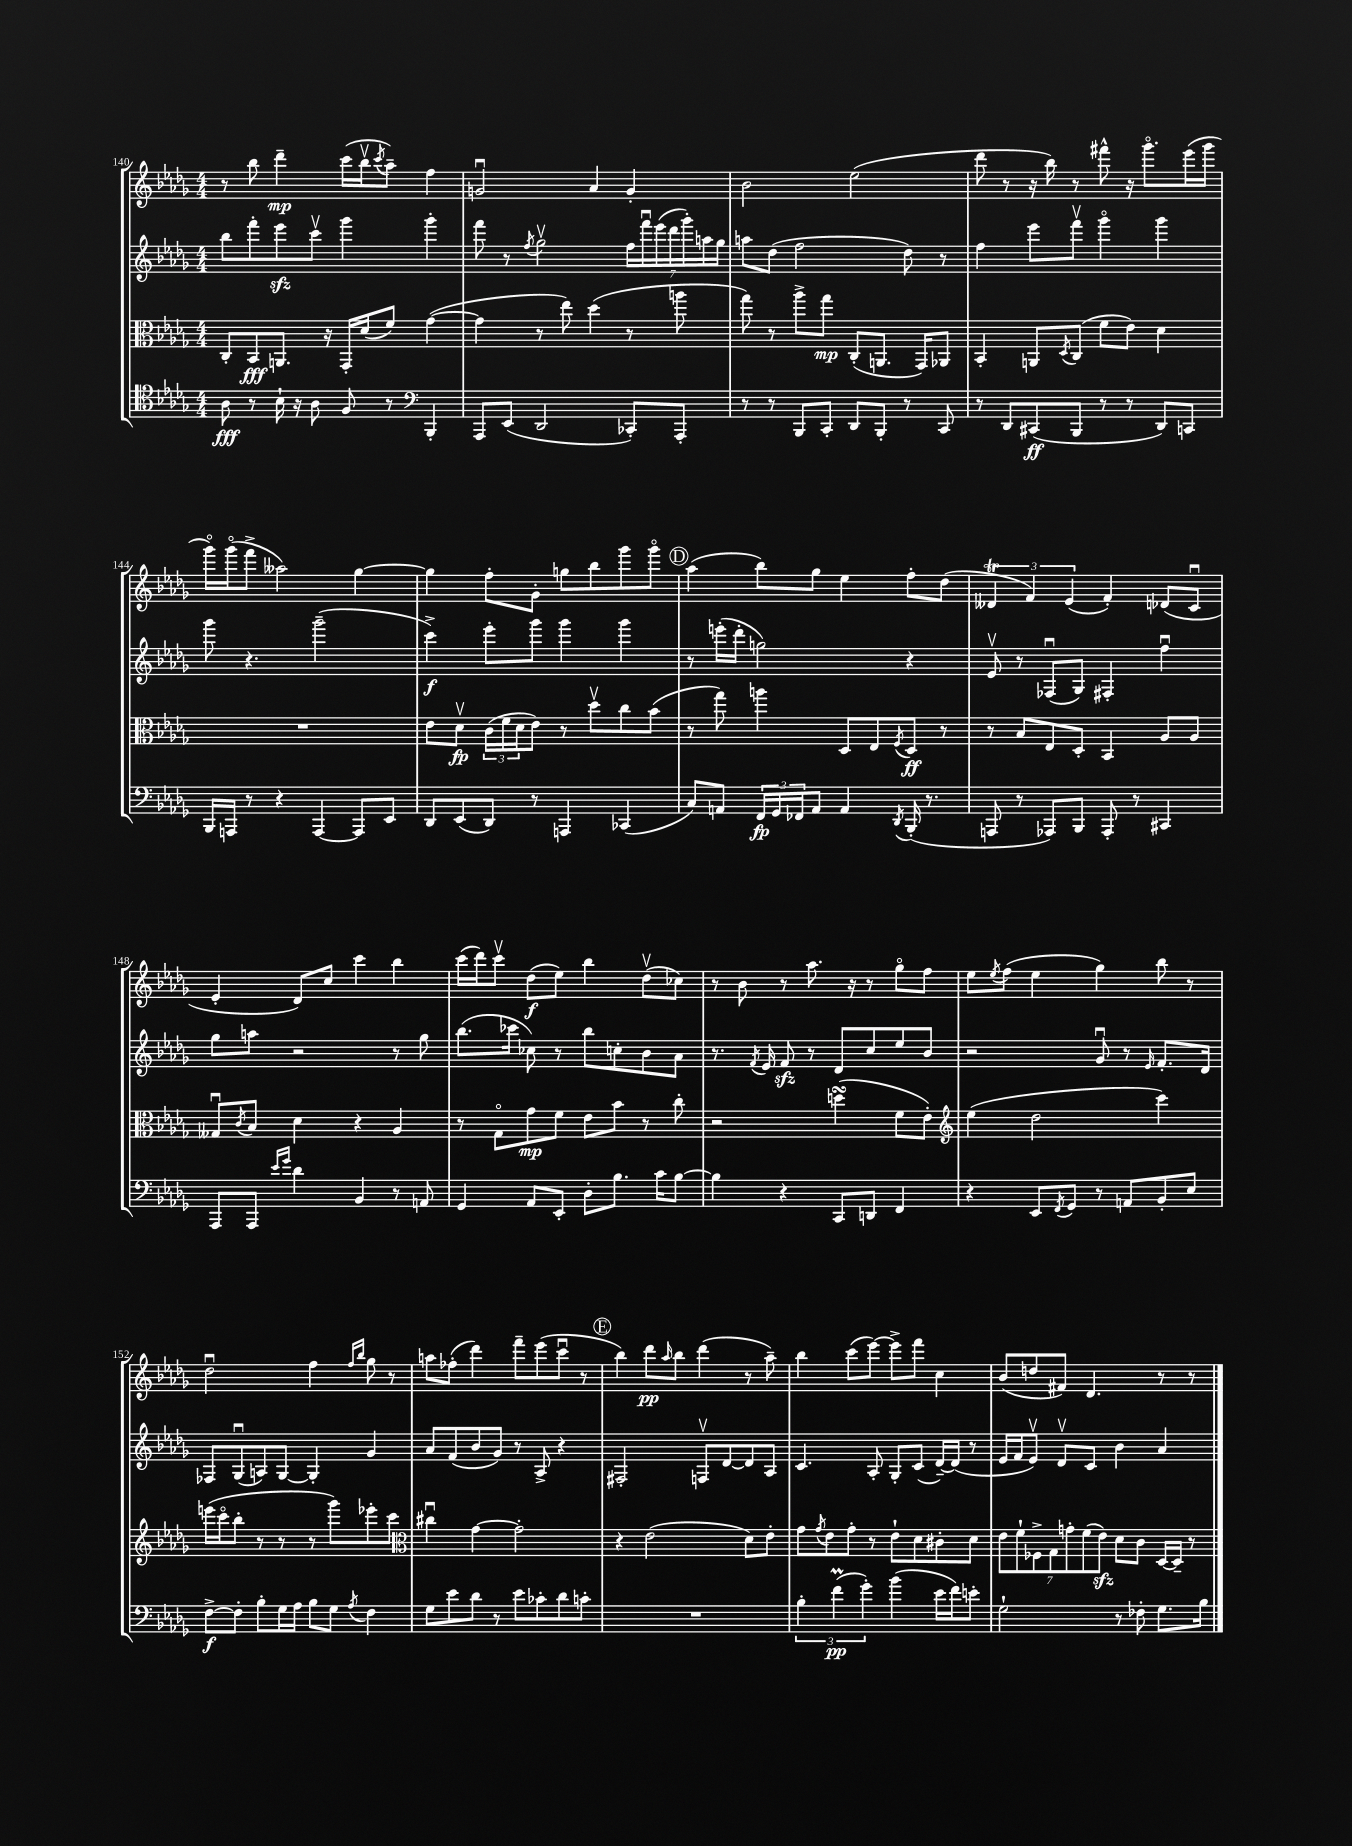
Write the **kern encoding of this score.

**kern	**dynam	**kern	**dynam	**kern	**dynam	**kern	**dynam
*part4	*part4	*part3	*part3	*part2	*part2	*part1	*part1
*staff4	*staff4	*staff3	*staff3	*staff2	*staff2	*staff1	*staff1
*clefC4	*	*clefC3	*	*clefG2	*	*clefG2	*
*k[b-e-a-d-g-]	*	*k[b-e-a-d-g-]	*	*k[b-e-a-d-g-]	*	*k[b-e-a-d-g-]	*
*M4/4	*	*M4/4	*	*M4/4	*	*M4/4	*
=140	=140	=140	=140	=140	=140	=140	=140
8A-\	fff	8C'/L	.	8bb-\L	.	8r	.
8r	.	8BB-/	fff	8fff'\	.	8bb-\	.
16B-`\	.	8.AAn/J	.	8eee-zz\	.	4ddd-~\	mp
16r	.	.	.	.	.	.	.
8A-\	.	.	.	8cccv\J	.	.	.
.	.	16r	.	.	.	.	.
8F/	.	16GG-'/LL	.	4ggg-\	.	(16ccc\LL	.
.	.	(16d-/J	.	.	.	16bb-v\J	.
.	.	.	.	.	.	8qccc/	.
8r	.	8f/J)	.	.	.	8aa-~\J)	.
*clefF4	*	*	*	*	*	*	*
4BBB-'/	.	([4g-\	.	4ggg-'\	.	4ff\	.
=141	=141	=141	=141	=141	=141	=141	=141
8AAA-/L	.	4g-\]	.	8fff\	.	2gnu/	.
(8EE-/J	.	.	.	8r	.	.	.
.	.	.	.	8qff/	.	.	.
2DD-/	.	8r	.	2gg-v\	.	.	.
.	.	8ee-\)	.	.	.	.	.
.	.	(4dd-\	.	.	.	4a-/	.
8CC-X'/L)	.	8r	.	28ff\LL	.	4g'/	.
.	.	.	.	28fffu\	.	.	.
.	.	.	.	(28eee-\	.	.	.
.	.	.	.	28ddd-\	.	.	.
8AAA-'/J	.	8aan\	.	.	.	.	.
.	.	.	.	28ggg-'\)	.	.	.
.	.	.	.	28aan\	.	.	.
.	.	.	.	28gg-\JJ	.	.	.
=142	=142	=142	=142	=142	=142	=142	=142
8r	.	8gg-\)	.	8aan\L	.	2b-\	.
8r	.	8r	.	(8dd-\J	.	.	.
8BBB-/L	.	8aa-^\L	.	2ff\	.	.	.
8CC'/J	.	8gg-\J	mp	.	.	.	.
8DD-/L	.	(8C'/L	.	.	.	(2ee-\	.
8BBB-'/J	.	8.AAn/J	.	.	.	.	.
8r	.	.	.	8dd-\)	.	.	.
.	.	16GG-/KL)	.	.	.	.	.
8CC/	.	8AA-X/J	.	8r	.	.	.
=143	=143	=143	=143	=143	=143	=143	=143
8r	.	4BB-'/	.	4ff\	.	8ddd-\	.
8DD-/L	.	.	.	.	.	8r	.
(8CC#X/	ff	8AAn/L	.	8eee-\L	.	16r	.
.	.	.	.	.	.	16bb-\)	.
.	.	8qD-/	.	.	.	.	.
8BBB-/J	.	(8C/J	.	8fffv\J	.	8r	.
8r	.	8f\L	.	4ggg-\	.	8fff#X^^\	.
8r	.	8e-\J)	.	.	.	16r	.
.	.	.	.	.	.	8.ggg-\L	.
8DD-/L)	.	4d-\	.	4ggg-\	.	.	.
8CCn/J	.	.	.	.	.	(16eee-\L	.
.	.	.	.	.	.	16ggg-\JJ	.
!!LO:LB:g=z
=144	=144	=144	=144	=144	=144	=144	=144
16BBB-/LL	.	1r	.	8ggg-\	.	16ggg-\LL)	.
16AAAn/JJ	.	.	.	.	.	(16ggg-\J	.
8r	.	.	.	4.r	.	8fff^\J	.
4r	.	.	.	.	.	2aa--X\)	.
[4AAA/	.	.	.	(2ggg-~\	.	.	.
8AAA/L]	.	.	.	.	.	[4gg-\	.
8EE-/J	.	.	.	.	.	.	.
=145	=145	=145	=145	=145	=145	=145	=145
8DD-/L	.	8e-\L	.	4ccc^\)	f	4gg-\]	.
(8EE-/	.	8d-v\J	fp	.	.	.	.
8DD-/J)	.	(24c\LL	.	8eee-'\L	.	8ff'\L	.
.	.	24f\	.	.	.	.	.
.	.	24d-\J	.	.	.	.	.
8r	.	8e-\J)	.	8ggg-\J	.	8g-'\J	.
4AAAn/	.	8r	.	4ggg-\	.	8ggn\L	.
.	.	8dd-v\L	.	.	.	8bb-\	.
(4CC-X/	.	8cc\	.	4ggg-\	.	8ggg-\	.
.	.	(8b-\J	.	.	.	8ggg-\J	.
!!LO:REH:place=s1:t=D
=146	=146	=146	=146	=146	=146	=146	=146
8C/L)	.	8r	.	8r	.	(4aa-\	.
8AAn/J	.	8gg-\)	.	(16eeen'\LL	.	.	.
.	.	.	.	16ddd-'\JJ	.	.	.
24FF/LL	fp	4aan\	.	2ggn\)	.	8bb-\L)	.
24GG-/	.	.	.	.	.	.	.
24FF-X/J	.	.	.	.	.	.	.
8AA/J	.	.	.	.	.	8gg-\J	.
4AA/	.	8D-/L	.	.	.	4ee-\	.
.	.	8E-/	.	.	.	.	.
8qDD-/	.	8qF/	.	.	.	.	.
(16BBB-'/	.	8D-/J	ff	4r	.	8ff'\L	.
8.r	.	.	.	.	.	.	.
.	.	8r	.	.	.	(8dd-\J	.
=147	=147	=147	=147	=147	=147	=147	=147
8AAAn/	.	8r	.	8e-v/	.	6d--XT/	.
8r	.	8B-/L	.	8r	.	.	.
.	.	.	.	.	.	6f/)	.
8AAA-X/L)	.	8E-/	.	(8F-Xu/L	.	.	.
.	.	.	.	.	.	(6e-/	.
8BBB-/J	.	8D-'/J	.	8G-/J)	.	.	.
8AAA-'/	.	4BB-/	.	4F#X'/	.	4f'/)	.
8r	.	.	.	.	.	.	.
4CC#X/	.	8A-/L	.	4ffu\	.	(8d-X/L	.
.	.	8A-/J	.	.	.	8cu/J	.
!!LO:LB:g=z
=148	=148	=148	=148	=148	=148	=148	=148
8AAA-/L	.	8G--Xu/L	.	8gg-\L	.	4e-'/	.
.	.	8qc/	.	.	.	.	.
8AAA-/J	.	8B-/J	.	8aan\J	.	.	.
16qqe-/LL	.	.	.	.	.	.	.
16qqg-/JJ	.	.	.	.	.	.	.
4d-\	.	4d-\	.	2r	.	8d-/L)	.
.	.	.	.	.	.	8cc/J	.
4BB-/	.	4r	.	.	.	4ccc\	.
8r	.	4A-/	.	8r	.	4bb-\	.
8AAn/	.	.	.	8gg-\	.	.	.
=149	=149	=149	=149	=149	=149	=149	=149
4GG-/	.	8r	.	(8.bb-\L	.	(16ccc\LL	.
.	.	.	.	.	.	16ddd-\J)	.
.	.	8G-\L	.	.	.	8cccv\J	.
.	.	.	.	16ccc-X\Jk	.	.	.
8AA-/L	.	8g-\	mp	8cc-X\)	.	(8dd-\L	f
8EE-'/J	.	8f\J	.	8r	.	8ee-\J)	.
8D-'\L	.	8e-\L	.	8bb-\L	.	4bb-\	.
8.B-\J	.	8b-\J	.	8ccn'\	.	.	.
.	.	8r	.	8b-\	.	(8dd-v\L	.
16c\KL	.	.	.	.	.	.	.
[8B-\J	.	8cc'\	.	8a-\J	.	8cc-X\J)	.
=150	=150	=150	=150	=150	=150	=150	=150
4B-\]	.	2r	.	8.r	.	8r	.
.	.	.	.	.	.	8b-\	.
.	.	.	.	8qf/	.	.	.
.	.	.	.	16e-/	.	.	.
4r	.	.	.	8fzz/	.	8r	.
.	.	.	.	8r	.	8.aa-\	.
8CC/L	.	(4ddnsSsS\	.	8d-/L	.	.	.
.	.	.	.	.	.	16r	.
8DDn/J	.	.	.	8cc/	.	8r	.
4FF/	.	8f\L	.	8ee-/	.	8gg-\L	.
.	.	8e-'\J)	.	8b-/J	.	8ff\J	.
=151	=151	=151	=151	=151	=151	=151	=151
*	*	*clefG2	*	*	*	*	*
4r	.	(4ee-\	.	2r	.	8ee-\L	.
.	.	.	.	.	.	8qee-/	.
.	.	.	.	.	.	(8ff\J	.
8EE-/L	.	2dd-\	.	.	.	4ee-\	.
8qFF/	.	.	.	.	.	.	.
8GG-/J	.	.	.	.	.	.	.
8r	.	.	.	8g-u/	.	4gg-\)	.
8AAn/L	.	.	.	8r	.	.	.
.	.	.	.	16qqe-/	.	.	.
8BB-'/	.	4ccc\)	.	8.f'/L	.	8bb-\	.
8E-/J	.	.	.	.	.	8r	.
.	.	.	.	16d-/Jk	.	.	.
!!LO:LB:g=z
=152	=152	=152	=152	=152	=152	=152	=152
[8F^\L	f	(16eeen\LL	.	8F-X/L	.	2dd-u\	.
.	.	16ccc\J	.	.	.	.	.
8F'\J]	.	8bb-'\J	.	(8G-u/	.	.	.
8B-'\L	.	8r	.	8An/)	.	.	.
16G-\L	.	8r	.	[8G-/J	.	.	.
16A-\JJ	.	.	.	.	.	.	.
8B-\L	.	8r	.	4G-'/]	.	4ff\	.
8G-\J	.	8ggg-\L)	.	.	.	.	.
.	.	.	.	.	.	16qqff/LL	.
8qA-/	.	.	.	.	.	16qqbb-/JJ	.
4F\	.	8eee-X'\	.	4g-/	.	8gg-\	.
.	.	8ccc\J	.	.	.	8r	.
=153	=153	=153	=153	=153	=153	=153	=153
*	*	*clefC3	*	*	*	*	*
8G-\L	.	4cc#Xu\	.	8a-/L	.	8aan\L	.
8e-\	.	.	.	(8f/	.	(8ff-X'\J	.
8d-\J	.	[4g-\	.	8b-/	.	4ddd-\)	.
8r	.	.	.	8g-/J)	.	.	.
8e-\L	.	2g-'\]	.	8r	.	8fff~\L	.
8c-X'\	.	.	.	8A-^/	.	(8eee-\	.
8d-\	.	.	.	4r	.	8cccu\J	.
8cn'\J	.	.	.	.	.	8r	.
!!LO:REH:place=s1:t=E
=154	=154	=154	=154	=154	=154	=154	=154
1r	.	4r	.	2F#X'/	.	4bb-\)	.
.	.	(2e-\	.	.	.	8ddd-\L	pp
.	.	.	.	.	.	16qqaa-/	.
.	.	.	.	.	.	8bb-\J	.
.	.	.	.	8Fnv/L	.	(4ddd-\	.
.	.	.	.	[8d-/	.	.	.
.	.	8d-\L)	.	8d-/]	.	8r	.
.	.	8e-'\J	.	8A-/J	.	8aa-~\)	.
=155	=155	=155	=155	=155	=155	=155	=155
6B-'\	.	8g-\L	.	4.c/	.	4bb-\	.
.	.	8qg-/	.	.	.	.	.
.	.	8e-\	.	.	.	.	.
(6fm\	pp	.	.	.	.	.	.
.	.	8g-'\J	.	.	.	(8ccc\L	.
6g-'\)	.	.	.	.	.	.	.
.	.	8r	.	8A-'/	.	[8eee-\J)	.
(4b-\	.	8e-`\L	.	8G-'/L	.	8eee-^\L]	.
.	.	8d-\	.	(8c/J	.	8fff\J	.
16e-\LL	.	8c#X'\	.	[16d-~/LL)	.	4cc\	.
16f\J)	.	.	.	(16d-/JJ]	.	.	.
8en'\J	.	8d-\J	.	8r	.	.	.
=156	=156	=156	=156	=156	=156	=156	=156
2G-`\	.	14e-\L	.	16e-/LL	.	(8b-/L	.
.	.	.	.	16f/J	.	.	.
.	.	14f`\	.	.	.	.	.
.	.	.	.	8e-v/J)	.	8ddn/	.
.	.	14F-X^\	.	.	.	.	.
.	.	14G-\	.	.	.	.	.
.	.	.	.	8d-v/L	.	8f#X/J)	.
.	.	14gn'\	.	.	.	.	.
.	.	(14f\	.	.	.	.	.
.	.	.	.	8c/J	.	4.d-/	.
.	.	14e-zz\J)	.	.	.	.	.
8r	.	8d-\L	.	4b-\	.	.	.
8F-X'\	.	8c\J	.	.	.	.	.
8.G-\L	.	[16D-/LL	.	4a-/	.	8r	.
.	.	16D-~/JJ]	.	.	.	.	.
.	.	8r	.	.	.	8r	.
16B-\Jk	.	.	.	.	.	.	.
==	==	==	==	==	==	==	==
*-	*-	*-	*-	*-	*-	*-	*-
